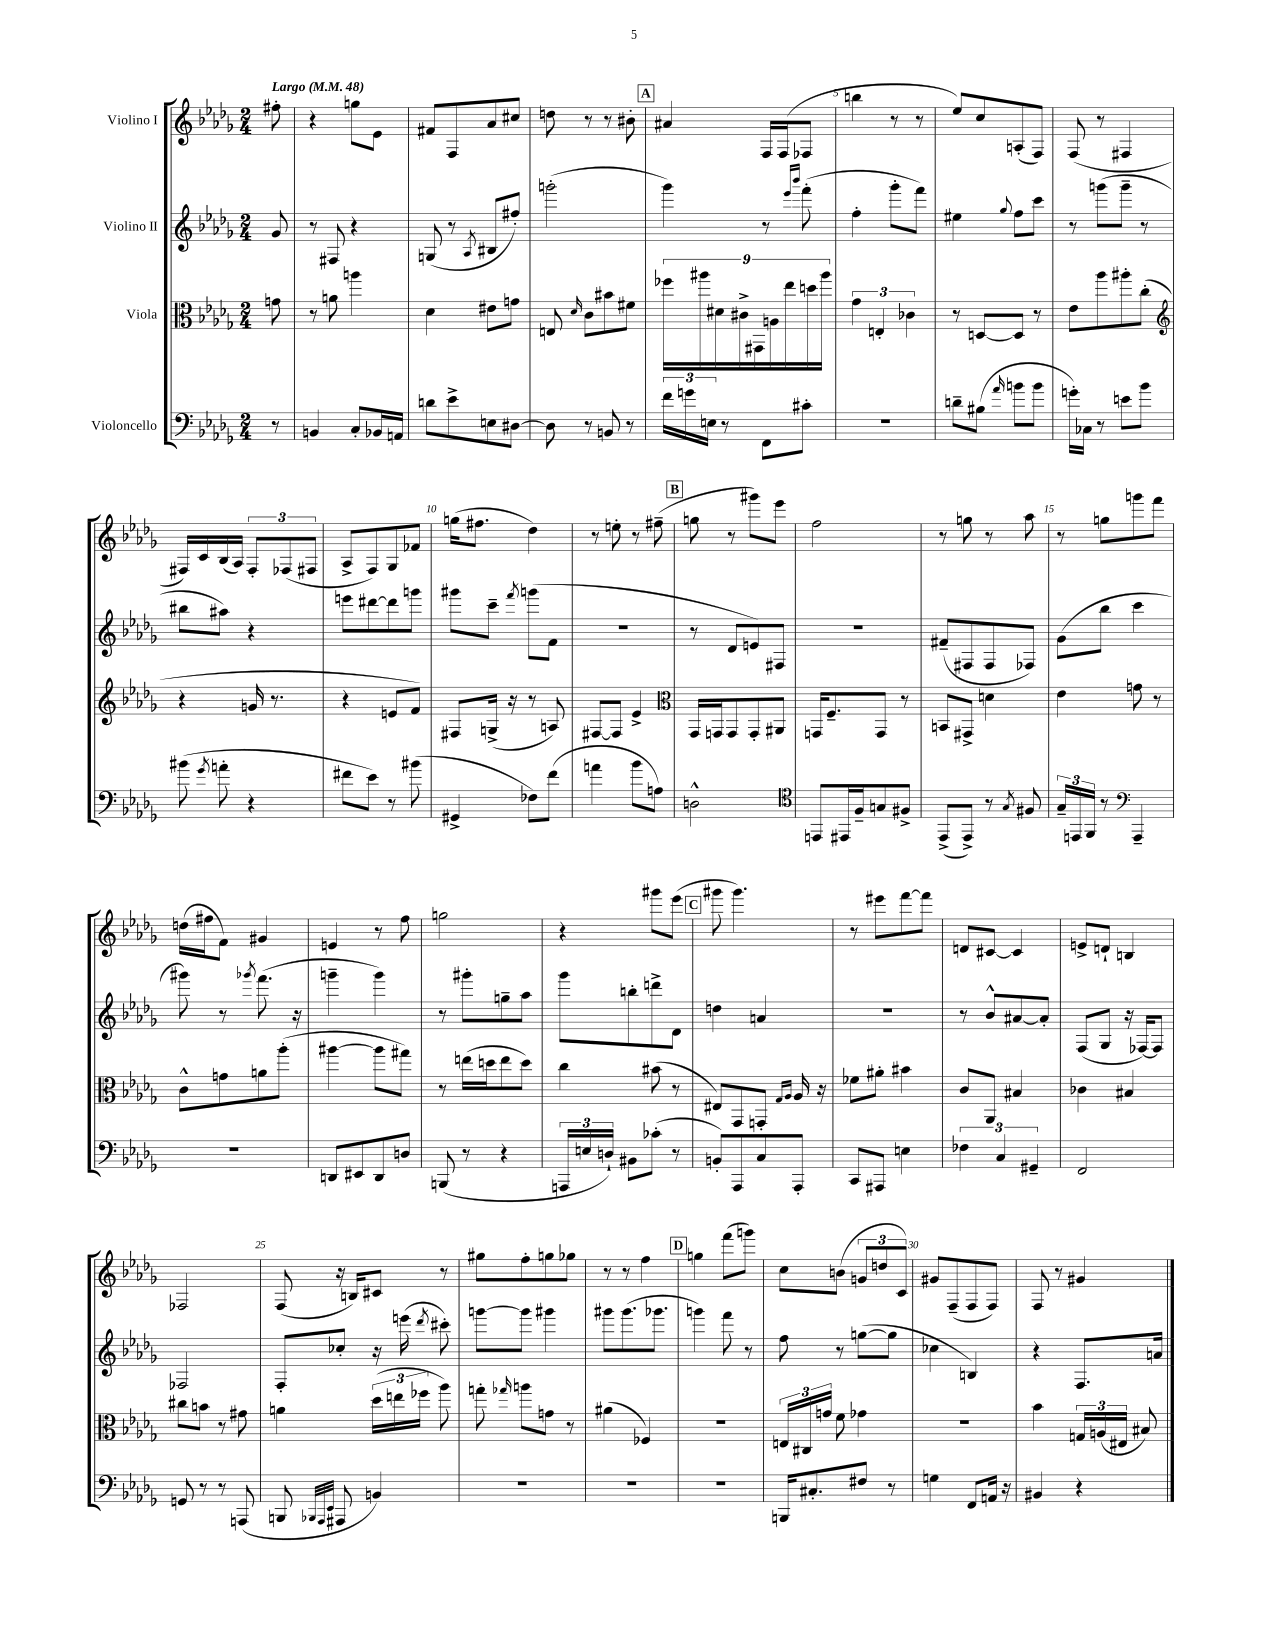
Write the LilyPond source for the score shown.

<<
\new StaffGroup <<
\new Staff = "s0" \with { instrumentName = "Violino I" } {
    \clef treble \key des \major \numericTimeSignature \time 2/4 \partial 8 \tempo "Largo" 4 = 48
    \autoBeamOff fis''8-. |
    r4 g''8[ ees'8] |
    fis'8[ f8 aes'8 cis''8] |
    d''8 r8 r8 bis'8-. |
    \mark \markup { \box "A" } ais'4 f16[ f16( fes8] |
    b''4 r8 r8 |
    ees''8[) c''8 a8-.( f8]) |
    f8( r8 fis4 |
    fis16[) c'16 bes16( aes16]) \tuplet 3/2 { fis8[-. fes8( fis8] } |
    aes8[-> f8) ges8 fes'8] |
    g''16[( fis''8.] des''4) |
    r8 e''8-. r8 fis''8--( |
    \mark \markup { \box "B" } g''8 r8 gis'''8[) ees'''8] |
    f''2 |
    r8 g''8 r8 aes''8 |
    r8 g''8[ g'''8 f'''8] |
    d''16[( fis''16 f'8]) gis'4 |
    e'4 r8 f''8 |
    g''2 |
    r4 gis'''8[ ees'''8]( |
    \mark \markup { \box "C" } gis'''8 gis'''4.) |
    r8 eis'''8[ f'''8~ f'''8] |
    d'8[ cis'8]~ cis'4 |
    e'8[-> d'8]-! b4 |
    fes2 |
    f8( r16 b16[) cis'8] r8 |
    gis''8[ f''8-. g''8 ges''8] |
    r8 r8 f''4 |
    \mark \markup { \box "D" } g''4 f'''8[( g'''8]) |
    c''8[ b'8]( \tuplet 3/2 { g'8[ d''8 c'8]) } |
    gis'8[ f8--( f8 f8]) |
    f8 r8 gis'4 \bar "|." |
}
\new Staff = "s1" \with { instrumentName = "Violino II" } {
    \clef treble \key des \major \numericTimeSignature \time 2/4 \partial 8
    \autoBeamOff ges'8 |
    r8 fis8 r4 |
    g8( r8 \acciaccatura { aes8 } bis8[ fis''8]-.) |
    g'''2-.( |
    \mark \markup { \box "A" } ges'''4) r8 \grace { ees'''16[ bes'''16] } f'''8-.( |
    f''4-. ges'''8[-. f'''8]) |
    eis''4 \appoggiatura { ges''8 } f''8[ c'''8] |
    r8 g'''8[( g'''8]-- r8 |
    bis''8[ ais''8]) r4 |
    e'''8[ dis'''8~ dis'''8 g'''8] |
    gis'''8[ c'''8]-- \acciaccatura { f'''8 } g'''8[( f'8] |
    R2 |
    \mark \markup { \box "B" } r8 des'8[ e'8) fis8] |
    r2 |
    fis'8[--( fis8 fis8 fes8]) |
    ges'8[( bes''8] c'''4 |
    gis'''8) r8 \acciaccatura { ges'''8 } f'''8.( r16 |
    g'''4-- g'''4) |
    r8 gis'''8[-. g''8-- aes''8] |
    ges'''8[ b''8-. d'''8-> des'8] |
    \mark \markup { \box "C" } d''4 a'4 |
    r2 |
    r8 bes'8[-^ ais'8~ ais'8]-. |
    f8[( ges8] r16 fes16[~) fes8] |
    fes2 |
    f8[-. ces''8]-. r16 e'''16( \acciaccatura { des'''8 } cis'''8-.) |
    g'''8[~ g'''8] gis'''4 |
    gis'''8[ gis'''8.( ges'''8.] |
    \mark \markup { \box "D" } g'''4) f'''8 r8 |
    f''8 r8 g''8[~( g''8] |
    ces''4 b4) |
    r4 f8.[ a'16] \bar "|." |
}
\new Staff = "s2" \with { instrumentName = "Viola" } {
    \clef alto \key des \major \numericTimeSignature \time 2/4 \partial 8
    \autoBeamOff g'8 |
    r8 a'8 a''4 |
    des'4 eis'8[ g'8] |
    e8 \grace { des'16 } c'8[ bis'8 fis'8] |
    \mark \markup { \box "A" } \tuplet 9/8 { fes''16[ ais''16 dis'16 cis'16-> gis,16 a16 ees''16 d''16 ais''16] } |
    \tuplet 3/2 { ges'4 e4-. ces'4 } |
    r8 d8[~ d8] r8 |
    ees'8[ aes''8 ais''8-. c''8]-.( |
    \clef treble r4 g'16 r8. |
    r4 e'8[ f'8]) |
    fis8[ g16]->( r16 r8 a8) |
    fis8[~ fis8] ees'4-> |
    \mark \markup { \box "B" } \clef alto ges,16[ g,16 g,8 g,8-. ais,8] |
    g,16[ f8.-- g,8] r8 |
    b,8[ gis,8]-> d'4 |
    ees'4 g'8 r8 |
    c'8[-^ g'8 a'8 aes''8]-.( |
    ais''4~ ais''8[ gis''8]) |
    r8 e''16[( d''16 e''8 d''8]) |
    c''4 bis'8( r8 |
    \mark \markup { \box "C" } eis8[) ges,8 g,8]-. \grace { ges16[ aes16] } aes16 r16 |
    fes'8[ ais'8]-. bis'4 |
    c'8[ aes,8] bis4 |
    ces'4 bis4 |
    cis''8[ b'8] r8 gis'8 |
    a'4 \tuplet 3/2 { des''16[( e''16 fes''16] } aes''8) |
    g''8-. \grace { ges''16 } a''8[ g'8] r8 |
    ais'4( fes4) |
    \mark \markup { \box "D" } r2 |
    \tuplet 3/2 { e16[ cis16 g'16] } f'8 ges'4 |
    R2 |
    bes'4 \tuplet 3/2 { g16[ a16( eis16] } bis8) \bar "|." |
}
\new Staff = "s3" \with { instrumentName = "Violoncello" } {
    \clef bass \key des \major \numericTimeSignature \time 2/4 \partial 8
    \autoBeamOff r8 |
    b,4 c8[-. bes,16 a,16] |
    d'8[ ees'8-> e8 dis8]~ |
    dis8 r8 b,8 r8 |
    \mark \markup { \box "A" } \tuplet 3/2 { f'16[ g'16 e16] } r8 f,8[ cis'8]-. |
    R2 |
    d'8[-- bis8]( \grace { aes'16 } b'8[ b'8] |
    g'16[-.) ces16] r8 e'8[ bes'8] |
    bis'8( \acciaccatura { ges'8 } a'8-. r4 |
    fis'8[ ees'8]) r8 bis'8( |
    gis,4-> fes8[) f'8]( |
    a'4 bes'8[ a8]) |
    \mark \markup { \box "B" } d2-^ |
    \clef tenor e,8[ eis,16 f16-- g8 fis8]-> |
    ees,8[->( ees,8]->) r8 \acciaccatura { ges8 } fis8 |
    \tuplet 3/2 { ges16[-- e,16 f,16] } r8 \clef bass aes,,4-- |
    r2 |
    d,8[ eis,8 d,8 d8] |
    b,,8( r8 r4 |
    \tuplet 3/2 { a,,16[ e16 d16]-!) } bis,8[ ces'8]-.( r8 |
    \mark \markup { \box "C" } b,8[-.) aes,,8 c8 aes,,8]-. |
    c,8[ ais,,8] e4 |
    \tuplet 3/2 { fes4 c4 gis,4-- } |
    f,2 |
    g,8 r8 r8 a,,8( |
    b,,8 \grace { bes,,32[ aes,,32 ees,32] } ais,,8 b,4) |
    R2 |
    R2 |
    \mark \markup { \box "D" } R2 |
    b,,16[ cis8.-. fis8] r8 |
    g4 f,8[ a,16] r16 |
    bis,4 r4 \bar "|." |
}
>>
>>
\layout { \context { \Score \override BarNumber.break-visibility = ##(#f #t #t) barNumberVisibility = #(every-nth-bar-number-visible 5) } }
